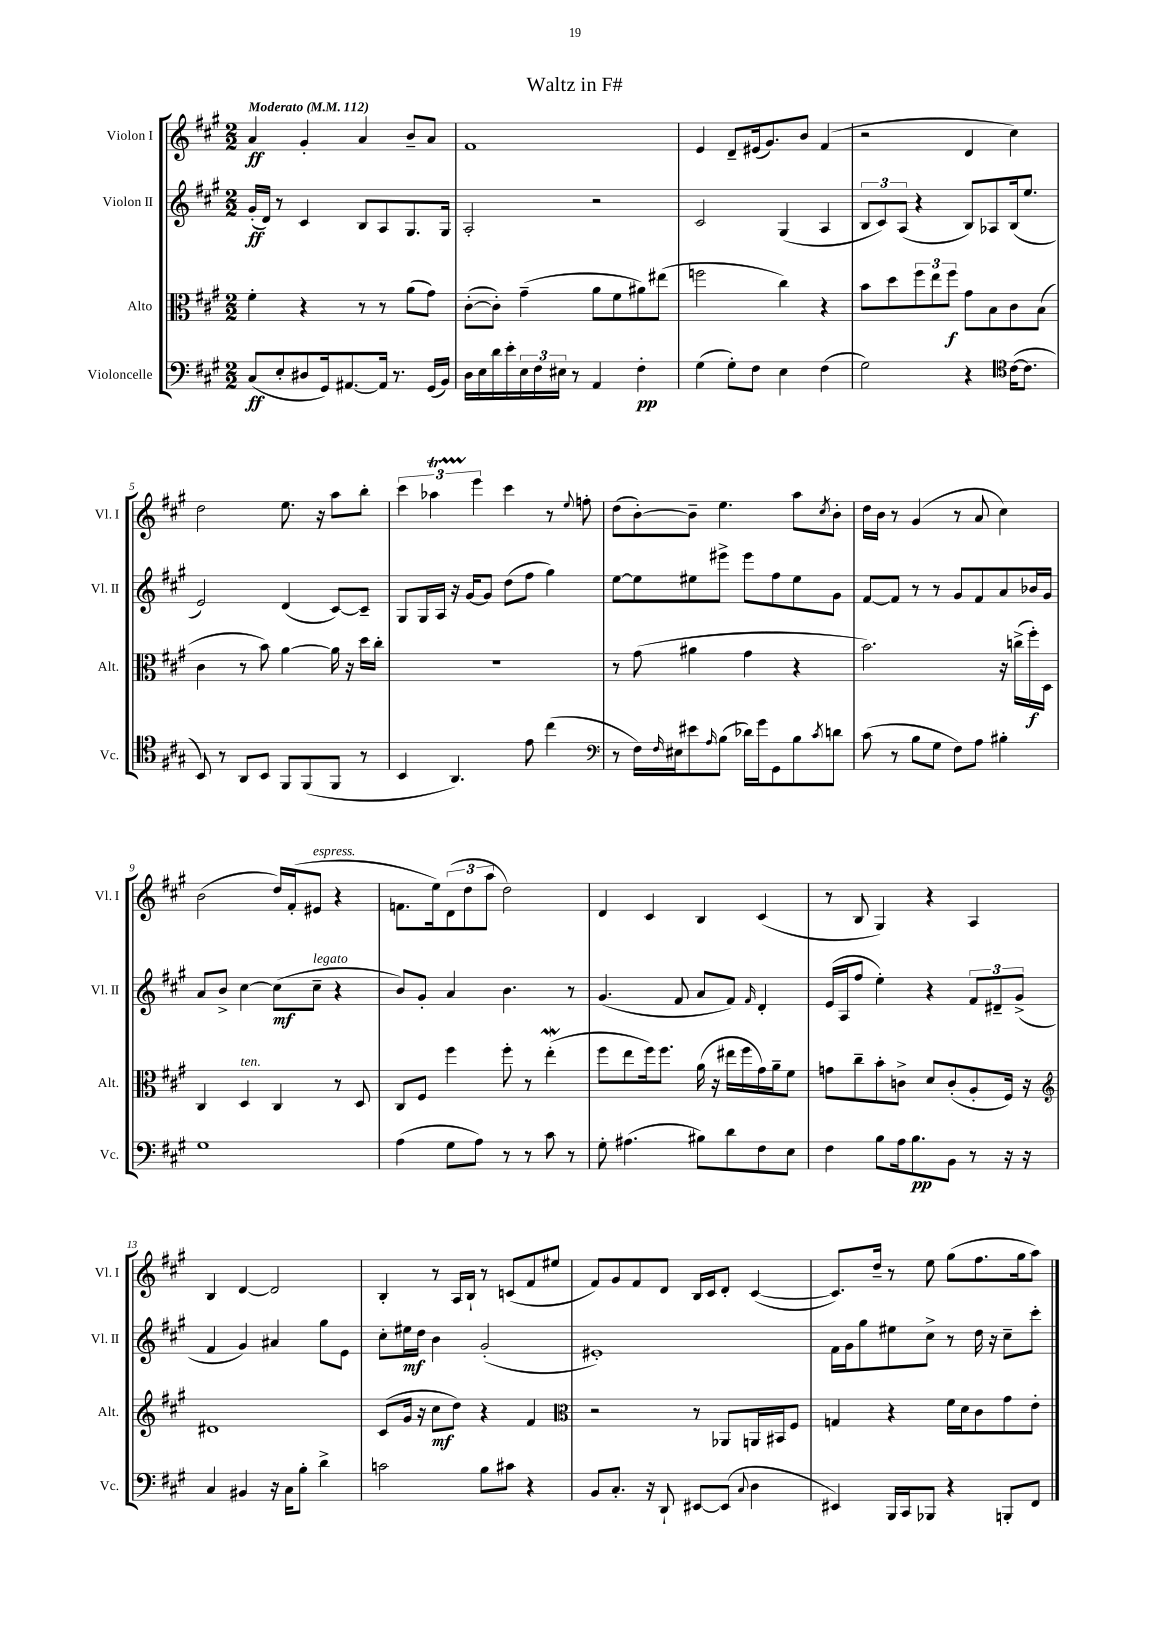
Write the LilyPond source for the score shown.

\header { title = "Waltz in F#" }
<<
\new StaffGroup <<
\new Staff = "s0" \with { instrumentName = "Violon I" shortInstrumentName = "Vl. I" } {
    \clef treble \key a \major \numericTimeSignature \time 2/2 \tempo "Moderato" 4 = 112
    a'4\ff gis'4-. a'4 b'8-- a'8 |
    fis'1 |
    e'4 d'8-- eis'16( gis'8.) b'8 fis'4( |
    r2 d'4 cis''4) |
    d''2 e''8. r16 a''8 b''8-. |
    \tuplet 3/2 { cis'''4 aes''4\startTrillSpan e'''4\stopTrillSpan } cis'''4 r8 \appoggiatura { e''8 } f''8-. |
    d''8( b'8~-.) b'8-- e''4. a''8 \acciaccatura { cis''8 } b'8-. |
    d''16 b'16 r8 gis'4( r8 a'8 cis''4) |
    b'2( d''16) fis'16-.( eis'8^\markup { \italic "espress." } r4 |
    f'8. e''16) \tuplet 3/2 { d'8( d''8 a''8 } d''2) |
    d'4 cis'4 b4 cis'4( |
    r8 b8 gis4) r4 a4 |
    b4 d'4~ d'2 |
    b4-. r8 a16 b16-! r8 c'8( fis'8 eis''8 |
    fis'8) gis'8 fis'8 d'8 b16 cis'16 d'8-. cis'4~( |
    cis'8.) d''16-- r8 e''8 gis''8( fis''8. gis''16 a''8) \bar "|." |
}
\new Staff = "s1" \with { instrumentName = "Violon II" shortInstrumentName = "Vl. II" } {
    \clef treble \key a \major \numericTimeSignature \time 2/2
    gis'16-.\ff( d'16) r8 cis'4 b8 a8 gis8. gis16 |
    a2-. r2 |
    cis'2 gis4( a4 |
    \tuplet 3/2 { b8 cis'8) a8( } r4 b8) aes8 b16( e''8. |
    e'2) d'4( cis'8~) cis'8-- |
    gis8 gis16 a16 r16 gis'16~ gis'8 d''8( fis''8 gis''4) |
    e''8~ e''8 eis''8 eis'''8-> eis'''8 fis''8 eis''8 gis'8 |
    fis'8~ fis'8 r8 r8 gis'8 fis'8 a'8 bes'16 gis'16 |
    a'8 b'8-> cis''4~ cis''8\mf( cis''8--^\markup { \italic "legato" } r4 |
    b'8) gis'8-. a'4 b'4. r8 |
    gis'4.( fis'8 a'8 fis'8) \grace { fis'16 } d'4-. |
    e'16( a16 fis''8 e''4-.) r4 \tuplet 3/2 { fis'8 dis'8-- gis'8->( } |
    fis'4 gis'4) ais'4 gis''8 e'8 |
    cis''8-. eis''16\mf d''16 b'4 gis'2-.( |
    eis'1-.) |
    fis'16 gis'16 gis''8 eis''8 cis''8-> r8 d''16 r16 cis''8-- cis'''8-. \bar "|." |
}
\new Staff = "s2" \with { instrumentName = "Alto" shortInstrumentName = "Alt." } {
    \clef alto \key a \major \numericTimeSignature \time 2/2
    fis'4-. r4 r8 r8 a'8( gis'8) |
    cis'8~-.( cis'8-.) gis'4--( a'8 fis'8 ais'8) eis''8( |
    f''2 cis''4) r4 |
    b'8 d''8 \tuplet 3/2 { fis''8 e''8 fis''8\f } gis'8 b8 cis'8 b8( |
    cis'4 r8 b'8) a'4~ a'16 r16 d''16 cis''16-. |
    R1 |
    r8 gis'8( ais'4 gis'4 r4 |
    b'2.) r16 c''16->( fis''16-.\f) d16 |
    cis4 d4^\markup { \italic "ten." } cis4 r8 d8 |
    cis8 fis8 fis''4 fis''8-. r8 e''4-.\mordent( |
    fis''8 e''8 fis''16) fis''8. a'16( r16 eis''16 fis''16 gis'16) a'16-- fis'8 |
    g'8 cis''8-- b'8-. c'8-> d'8 c'8-.( a8-. fis16) r16 |
    \clef treble dis'1 |
    cis'8( gis'16 r16 cis''8\mf d''8) r4 fis'4 |
    \clef alto r2 r8 aes,8 a,16 bis,16 fis8 |
    g4 r4 fis'16 d'16 cis'8 gis'8 e'8-. \bar "|." |
}
\new Staff = "s3" \with { instrumentName = "Violoncelle" shortInstrumentName = "Vc." } {
    \clef bass \key a \major \numericTimeSignature \time 2/2
    cis8\ff( e8-. dis8 gis,16) ais,8.~ ais,16 r8. gis,16( b,16) |
    d16 e16 d'16 e'16-. \tuplet 3/2 { e16 fis16 eis16 } r8 a,4 fis4-.\pp |
    gis4( gis8-.) fis8 e4 fis4( |
    gis2) r4 \clef tenor cis'16~( cis'8. |
    b,8) r8 a,8 b,8 fis,8 fis,8( fis,8 r8 |
    b,4 a,4.) e'8 cis''4( |
    \clef bass r8 fis16) \grace { fis16 } eis16 eis'8 \grace { a16 } b8( des'16) gis'16 gis,8 b8 \acciaccatura { cis'8 } d'8 |
    cis'8( r8 b8 gis8 fis8) a8 bis4-. |
    gis1 |
    a4( gis8 a8) r8 r8 cis'8 r8 |
    gis8-. ais4.( bis8) d'8 fis8 e8 |
    fis4 b8 a16 b8.\pp b,8 r8 r16 r16 |
    cis4 bis,4 r16 cis16 b8-. d'4-> |
    c'2 b8 cis'8 r4 |
    b,8 cis8.-. r16 d,8-! eis,8~ eis,8( \appoggiatura { cis8 } d4 |
    eis,4) b,,16 cis,16 bes,,8 r4 b,,8-. fis,8 \bar "|." |
}
>>
>>
